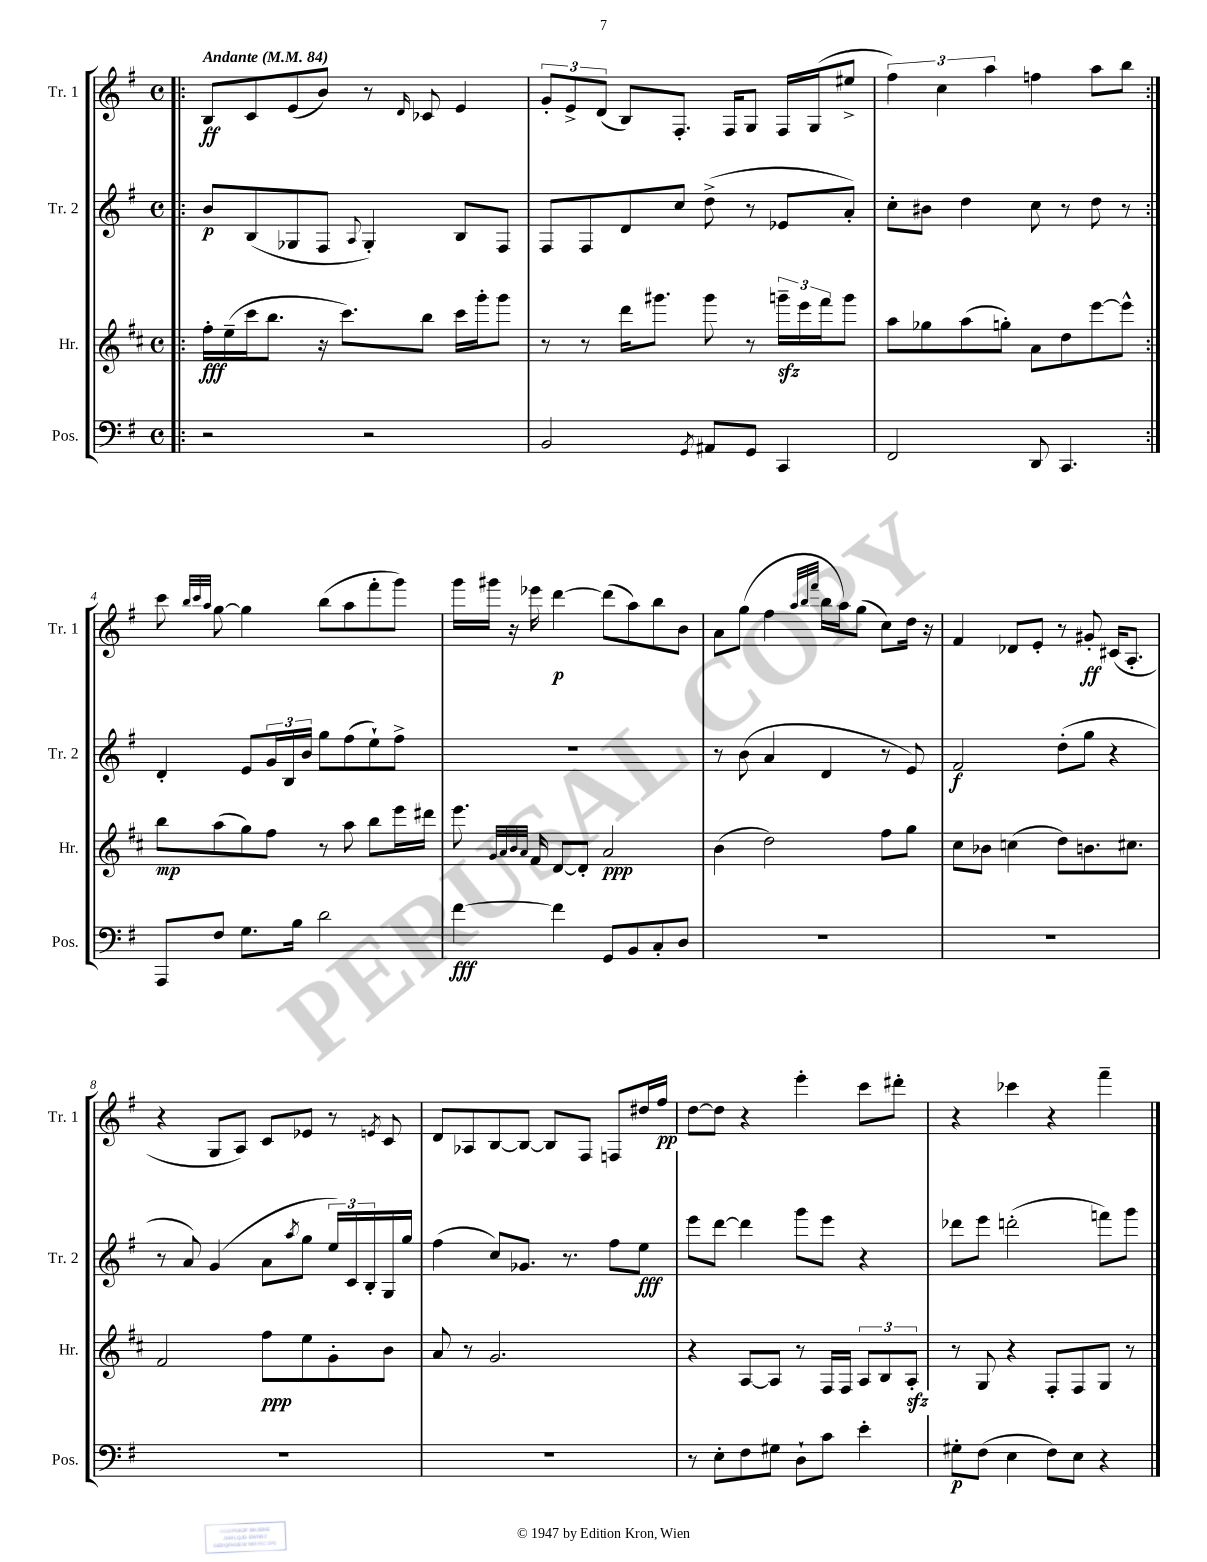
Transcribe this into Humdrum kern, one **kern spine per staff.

**kern	**dynam	**kern	**dynam	**kern	**dynam	**kern	**dynam
*part4	*part4	*part3	*part3	*part2	*part2	*part1	*part1
*staff4	*staff4	*staff3	*staff3	*staff2	*staff2	*staff1	*staff1
*I"Pos.	*	*I"Hr.	*	*I"Tr. 2	*	*I"Tr. 1	*
*I'Pos.	*	*I'Hr.	*	*I'Tr. 2	*	*I'Tr. 1	*
*clefF4	*	*clefG2	*	*clefG2	*	*clefG2	*
*k[f#]	*	*k[f#c#]	*	*k[f#]	*	*k[f#]	*
*M4/4	*	*M4/4	*	*M4/4	*	*M4/4	*
*met(c)	*	*met(c)	*	*met(c)	*	*met(c)	*
*MM84	*	*MM84	*	*MM84	*	*MM84	*
=1!|:	=1!|:	=1!|:	=1!|:	=1!|:	=1!|:	=1!|:	=1!|:
!	!	!	!	!	!	!LO:TX:a:B:t=Andante	!
2r	.	16ff#'\LL	fff	8b/L	p	8B/L	ff
.	.	(16ee~\	.	.	.	.	.
.	.	16ccc#\J	.	(8B/	.	8c/	.
.	.	8.bb\J	.	.	.	.	.
.	.	.	.	8G-X/	.	(8e/	.
.	.	16r	.	8F#/J	.	8b/J)	.
.	.	8.ccc#\L)	.	.	.	.	.
.	.	.	.	8qqA/	.	.	.
2r	.	.	.	4G-'/)	.	8r	.
.	.	.	.	.	.	16qqd/	.
.	.	8bb\J	.	.	.	8c-X/	.
.	.	16ccc#\LL	.	8B/L	.	4e/	.
.	.	16ggg'\J	.	.	.	.	.
.	.	8ggg\J	.	8F#/J	.	.	.
=2	=2	=2	=2	=2	=2	=2	=2
2BB/	.	8r	.	8F#/L	.	12g'/L	.
.	.	.	.	.	.	12e^/	.
.	.	8r	.	8F#/	.	.	.
.	.	.	.	.	.	(12d/J	.
.	.	16ddd\KL	.	8d/	.	8B/L)	.
.	.	8.ggg#X\J	.	.	.	.	.
.	.	.	.	8cc/J	.	8.F#'/J	.
8qGG/	.	.	.	.	.	.	.
8AA#X/L	.	8ggg#\	.	(8dd^\	.	.	.
.	.	.	.	.	.	16F#/KL	.
8GG/J	.	8r	.	8r	.	8G/J	.
4CC/	.	24gggnzz~\LL	.	8e-X/L	.	16F#/LL	.
.	.	24eee\	.	.	.	.	.
.	.	.	.	.	.	(16G/J	.
.	.	24fff#\J	.	.	.	.	.
.	.	8ggg\J	.	8a'/J)	.	8ee#X^/J	.
=3	=3	=3	=3	=3	=3	=3	=3
2FF#/	.	8aa\L	.	8cc'\L	.	6ff#\)	.
.	.	8gg-X\	.	8b#X\J	.	.	.
.	.	.	.	.	.	6cc\	.
.	.	(8aa\	.	4dd\	.	.	.
.	.	.	.	.	.	6aa\	.
.	.	8ggn'\J)	.	.	.	.	.
8DD/	.	8a\L	.	8cc\	.	4ffn\	.
4.CC/	.	8dd\	.	8r	.	.	.
.	.	[8eee\	.	8dd\	.	8aa\L	.
.	.	8eee^^\J]	.	8r	.	8bb\J	.
!!LO:LB:g=z
=4:|!	=4:|!	=4:|!	=4:|!	=4:|!	=4:|!	=4:|!	=4:|!
8AAA/L	.	8bb\L	mp	4d'/	.	8ccc\	.
.	.	.	.	.	.	32qqbb/LLL	.
.	.	.	.	.	.	32qqccc/	.
.	.	.	.	.	.	32qqaa/JJJ	.
8F#/J	.	(8aa\	.	.	.	[8gg\	.
8.G\L	.	8gg\)	.	8e/L	.	4gg\]	.
.	.	8ff#\J	.	24g/L	.	.	.
.	.	.	.	24B/	.	.	.
16B\Jk	.	.	.	.	.	.	.
.	.	.	.	24b/JJ	.	.	.
2d\	.	8r	.	8gg\L	.	(8bb\L	.
.	.	8aa\	.	(8ff#\	.	8aa\	.
.	.	8bb\L	.	8ee`\)	.	8fff#'\	.
.	.	16eee\L	.	8ff#^\J	.	8ggg\J)	.
.	.	16ddd#X\JJ	.	.	.	.	.
=5	=5	=5	=5	=5	=5	=5	=5
[4f#\	fff	8.eee\	.	1r	.	16ggg\LL	.
.	.	.	.	.	.	16ggg#X\JJ	.
.	.	.	.	.	.	16r	.
.	.	32qqg/LLL	.	.	.	.	.
.	.	32qqa/	.	.	.	.	.
.	.	32qqb/	.	.	.	.	.
.	.	32qqa/JJJ	.	.	.	.	.
.	.	16f#/	.	.	.	16eee-X\	.
4f#\]	.	[8d/L	.	.	.	[4ddd\	p
.	.	8d'/J]	.	.	.	.	.
8GG/L	.	2a/	ppp	.	.	(8ddd\L]	.
8BB/	.	.	.	.	.	8aa\)	.
8C'/	.	.	.	.	.	8bb\	.
8D/J	.	.	.	.	.	8b\J	.
=6	=6	=6	=6	=6	=6	=6	=6
1r	.	(4b\	.	8r	.	8a\L	.
.	.	.	.	(8b\	.	(8gg\J	.
.	.	2dd\)	.	4a/	.	4ff#\	.
.	.	.	.	.	.	32qqaa/LLL	.
.	.	.	.	.	.	32qqbb/	.
.	.	.	.	.	.	32qqfff#/JJJ	.
.	.	.	.	4d/	.	16bb\LL	.
.	.	.	.	.	.	16aa\J)	.
.	.	.	.	.	.	(8gg\J	.
.	.	8ff#\L	.	8r	.	8cc\L)	.
.	.	8gg\J	.	8e/)	.	16dd\Jk	.
.	.	.	.	.	.	16r	.
=7	=7	=7	=7	=7	=7	=7	=7
1r	.	8cc#\L	.	2f#/	f	4f#/	.
.	.	8b-X\J	.	.	.	.	.
.	.	(4ccn\	.	.	.	8d-X/L	.
.	.	.	.	.	.	8e'/J	.
.	.	8dd\L)	.	(8dd'\L	.	8r	.
.	.	8.bn\	.	8gg\J	.	8g#X'/	ff
.	.	.	.	4r	.	(16c#X/KL	.
.	.	8.cc#X\J	.	.	.	8.A'/J	.
!!LO:LB:g=z
=8	=8	=8	=8	=8	=8	=8	=8
1r	.	2f#/	.	8r	.	4r	.
.	.	.	.	8a/)	.	.	.
.	.	.	.	(4g/	.	8G/L	.
.	.	.	.	.	.	8A/J)	.
.	.	8ff#\L	ppp	8a\L	.	8c/L	.
.	.	.	.	8qaa/	.	.	.
.	.	8ee\	.	8gg\J	.	8e-X/J	.
.	.	8g'\	.	24ee/LL)	.	8r	.
.	.	.	.	24c/	.	.	.
.	.	.	.	24B'/	.	.	.
.	.	.	.	.	.	8qen/	.
.	.	8b\J	.	16G/	.	8c/	.
.	.	.	.	16gg/JJ	.	.	.
=9	=9	=9	=9	=9	=9	=9	=9
1r	.	8a/	.	(4ff#\	.	8d/L	.
.	.	8r	.	.	.	8A-X/	.
.	.	2.g/	.	8cc/L)	.	[8B/	.
.	.	.	.	8.g-X/J	.	8B/J_	.
.	.	.	.	.	.	8B/L]	.
.	.	.	.	8.r	.	.	.
.	.	.	.	.	.	8F#/J	.
.	.	.	.	8ff#\L	.	8Fn/L	.
.	.	.	.	8ee\J	fff	16dd#X/L	.
.	.	.	.	.	.	16ff#/JJ	pp
=10	=10	=10	=10	=10	=10	=10	=10
8r	.	4r	.	8eee\L	.	[8dd\L	.
8E'\L	.	.	.	[8ddd\J	.	8dd\J]	.
8F#\	.	[8A/L	.	4ddd\]	.	4r	.
8G#X\J	.	8A/J]	.	.	.	.	.
8D`\L	.	8r	.	8ggg\L	.	4eee'\	.
8c\J	.	16F#/LL	.	8eee\J	.	.	.
.	.	16F#/JJ	.	.	.	.	.
4e'\	.	12A/L	.	4r	.	8ccc\L	.
.	.	12B/	.	.	.	.	.
.	.	.	.	.	.	8ddd#X'\J	.
.	.	12Azz'/J	.	.	.	.	.
=11	=11	=11	=11	=11	=11	=11	=11
8G#X'\L	p	8r	.	8ddd-X\L	.	4r	.
(8F#\J	.	8G/	.	8eee\J	.	.	.
4E\	.	4r	.	(2dddn'\	.	4ccc-X\	.
8F#\L)	.	8F#'/L	.	.	.	4r	.
8E\J	.	8F#/	.	.	.	.	.
4r	.	8G/J	.	8fffn\L)	.	4fff#~\	.
.	.	8r	.	8ggg\J	.	.	.
==	==	==	==	==	==	==	==
*-	*-	*-	*-	*-	*-	*-	*-
